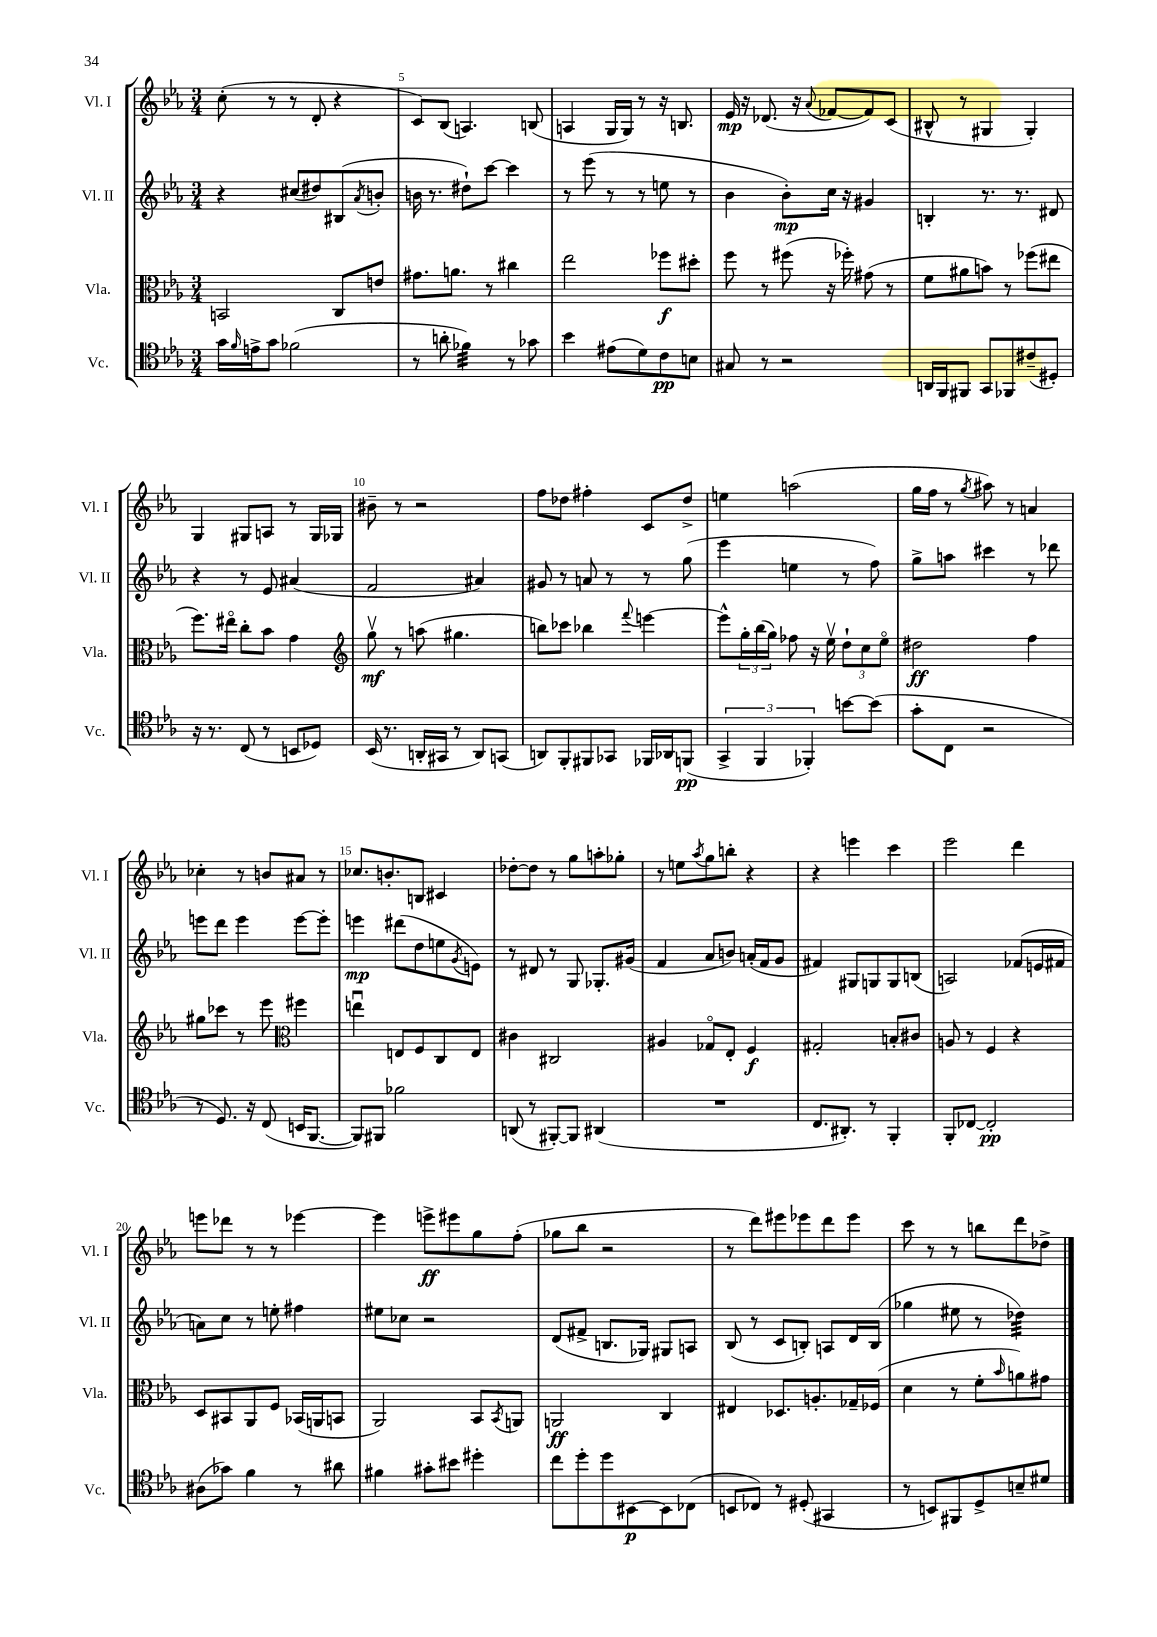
<<
\new StaffGroup <<
\new Staff = "s0" \with { instrumentName = "Vl. I" shortInstrumentName = "Vl. I" } {
    \clef treble \key ees \major \numericTimeSignature \time 3/4
    c''8-.( r8 r8 d'8-. r4 |
    c'8) bes8( a4.) b8( |
    a4 g16 g16) r8 r16 b8. |
    ees'16\mp r16 des'8.( r16 \appoggiatura { aes'8 } fes'8~ fes'8) c'8( |
    bis8-^ r8 gis4 gis4-.) |
    g4 gis8 a8 r8 gis16 ges16 |
    bis'8-- r8 r2 |
    f''8 des''8 fis''4-. c'8 des''8-> |
    e''4 a''2( |
    g''16 f''16 r8 \acciaccatura { g''8 } ais''8) r8 a'4 |
    ces''4-. r8 b'8 ais'8 r8 |
    ces''8. b'8.-. b8 cis'4 |
    des''8~-. des''8 r8 g''8 a''8-. ges''8-. |
    r8 e''8 \acciaccatura { aes''8 } g''8 b''8-. r4 |
    r4 e'''4 c'''4 |
    ees'''2 d'''4 |
    e'''8 des'''8 r8 r8 ees'''4~ |
    ees'''4 e'''8->\ff eis'''8 g''8 f''8-.( |
    ges''8 bes''8 r2 |
    r8 d'''8) eis'''8 ees'''8 d'''8 ees'''8 |
    c'''8 r8 r8 b''8 d'''8 des''8-> \bar "|." |
}
\new Staff = "s1" \with { instrumentName = "Vl. II" shortInstrumentName = "Vl. II" } {
    \clef treble \key ees \major \numericTimeSignature \time 3/4
    r4 cis''8( dis''8) bis8( \acciaccatura { aes'8 } b'8-. |
    b'16 r8. dis''8-!) c'''8~ c'''4 |
    r8 ees'''8( r8 r8 e''8 r8 |
    bes'4 bes'8-.\mp) c''16 r16 gis'4 |
    b4-. r8. r8. dis'8 |
    r4 r8 ees'8 ais'4( |
    f'2 ais'4) |
    gis'8 r8 a'8 r8 r8 g''8( |
    ees'''4 e''4 r8 f''8) |
    g''8-> a''8 cis'''4 r8 des'''8 |
    e'''8 d'''8 e'''4 e'''8~ e'''8-. |
    e'''4\mp dis'''8( d''8 e''8 \acciaccatura { g'8 } e'8) |
    r8 dis'8 r8 g8 ges8.-. gis'16( |
    f'4 aes'8 b'8) a'16-.( f'16 g'8 |
    fis'4) gis8 g8 g8 b8( |
    a2) fes'8( e'16 fis'16 |
    a'8) c''8 r8 e''8-. fis''4 |
    eis''8 ces''8 r2 |
    d'8( fis'8-> b8. ges16) gis8 a8 |
    bes8( r8 c'8 b8-.) a8 d'16 b16( |
    ges''4 eis''8 r8 des''4:32) \bar "|." |
}
\new Staff = "s2" \with { instrumentName = "Vla." shortInstrumentName = "Vla." } {
    \clef alto \key ees \major \numericTimeSignature \time 3/4
    b,2 c8 e'8 |
    gis'8. a'8. r8 cis''4 |
    ees''2 fes''8\f dis''8-. |
    f''8 r8 fis''8( r16 fes''16-.) gis'8( r8 |
    f'8 ais'8 b'8) r8 fes''8( eis''8 |
    f''8.) eis''16\flageolet c''8-. bes'8 g'4 |
    \clef treble g''8\upbow\mf r8 a''8( gis''4. |
    b''8) ces'''8 bes''4 \appoggiatura { f'''8 } e'''4~ |
    e'''8-^ \tuplet 3/2 { g''16-. bes''16( g''16) } fes''8 r16 ees''16\upbow \tuplet 3/2 { d''8-! c''8 ees''8\flageolet } |
    dis''2\ff f''4 |
    gis''8 ces'''8 r8 ees'''8 \clef alto fis''4 |
    e''4\downbow e8 f8 c8 e8 |
    cis'4 cis2 |
    ais4 ges8\flageolet ees8-. f4\f |
    gis2-. b8-. cis'8 |
    a8 r8 f4 r4 |
    d8 bis,8 aes,8 f8 bes,16( a,16 b,8 |
    aes,2) bes,8 \acciaccatura { bes,8 } a,8 |
    a,2\ff c4 |
    eis4 des8. a8.-. ges16-- fes16( |
    d'4 r8 f'8-. \grace { bes'16 } a'8) gis'8 \bar "|." |
}
\new Staff = "s3" \with { instrumentName = "Vc." shortInstrumentName = "Vc." } {
    \clef tenor \key ees \major \numericTimeSignature \time 3/4
    g'16 \grace { f'16 } e'16-> g'8 fes'2( |
    r8 a'8-. fes'4:32) r8 ges'8 |
    bes'4 eis'8( d'8) c'8\pp b8 |
    gis8 r8 r2 |
    a,16 f,16 fis,8 g,8 fes,8 cis'8--( dis8-.) |
    r16 r8. c8( r8 b,8 des8) |
    bes,16( r8. a,16-. gis,16 r8 a,8) g,8( |
    a,8) f,8-. fis,8 ges,8 fes,16 aes,16 f,8\pp( |
    \tuplet 3/2 { g,4-> f,4 fes,4-.) } b'8~ b'8( |
    g'8-. c8 r2 |
    r8 d8.) r16 c8( b,16 f,8.~ |
    f,8) fis,8 fes'2 |
    a,8( r8 fis,8~-.) fis,8 ais,4( |
    R2. |
    c8. ais,8.-.) r8 f,4-. |
    f,8-. ces8~ ces2-.\pp |
    ais8( ges'8) f'4 r8 ais'8 |
    fis'4 gis'8-. bis'8 dis''4-. |
    c''8 d''8-. d''8 bis,8~\p bis,8 ces8( |
    b,8 ces8) r8 dis8-.( gis,4 |
    r8 b,8) fis,8 d8-> b8-- dis'8 \bar "|." |
}
>>
>>
\layout { \context { \Score currentBarNumber = #4 \override BarNumber.break-visibility = ##(#f #t #t) barNumberVisibility = #(every-nth-bar-number-visible 5) } }
